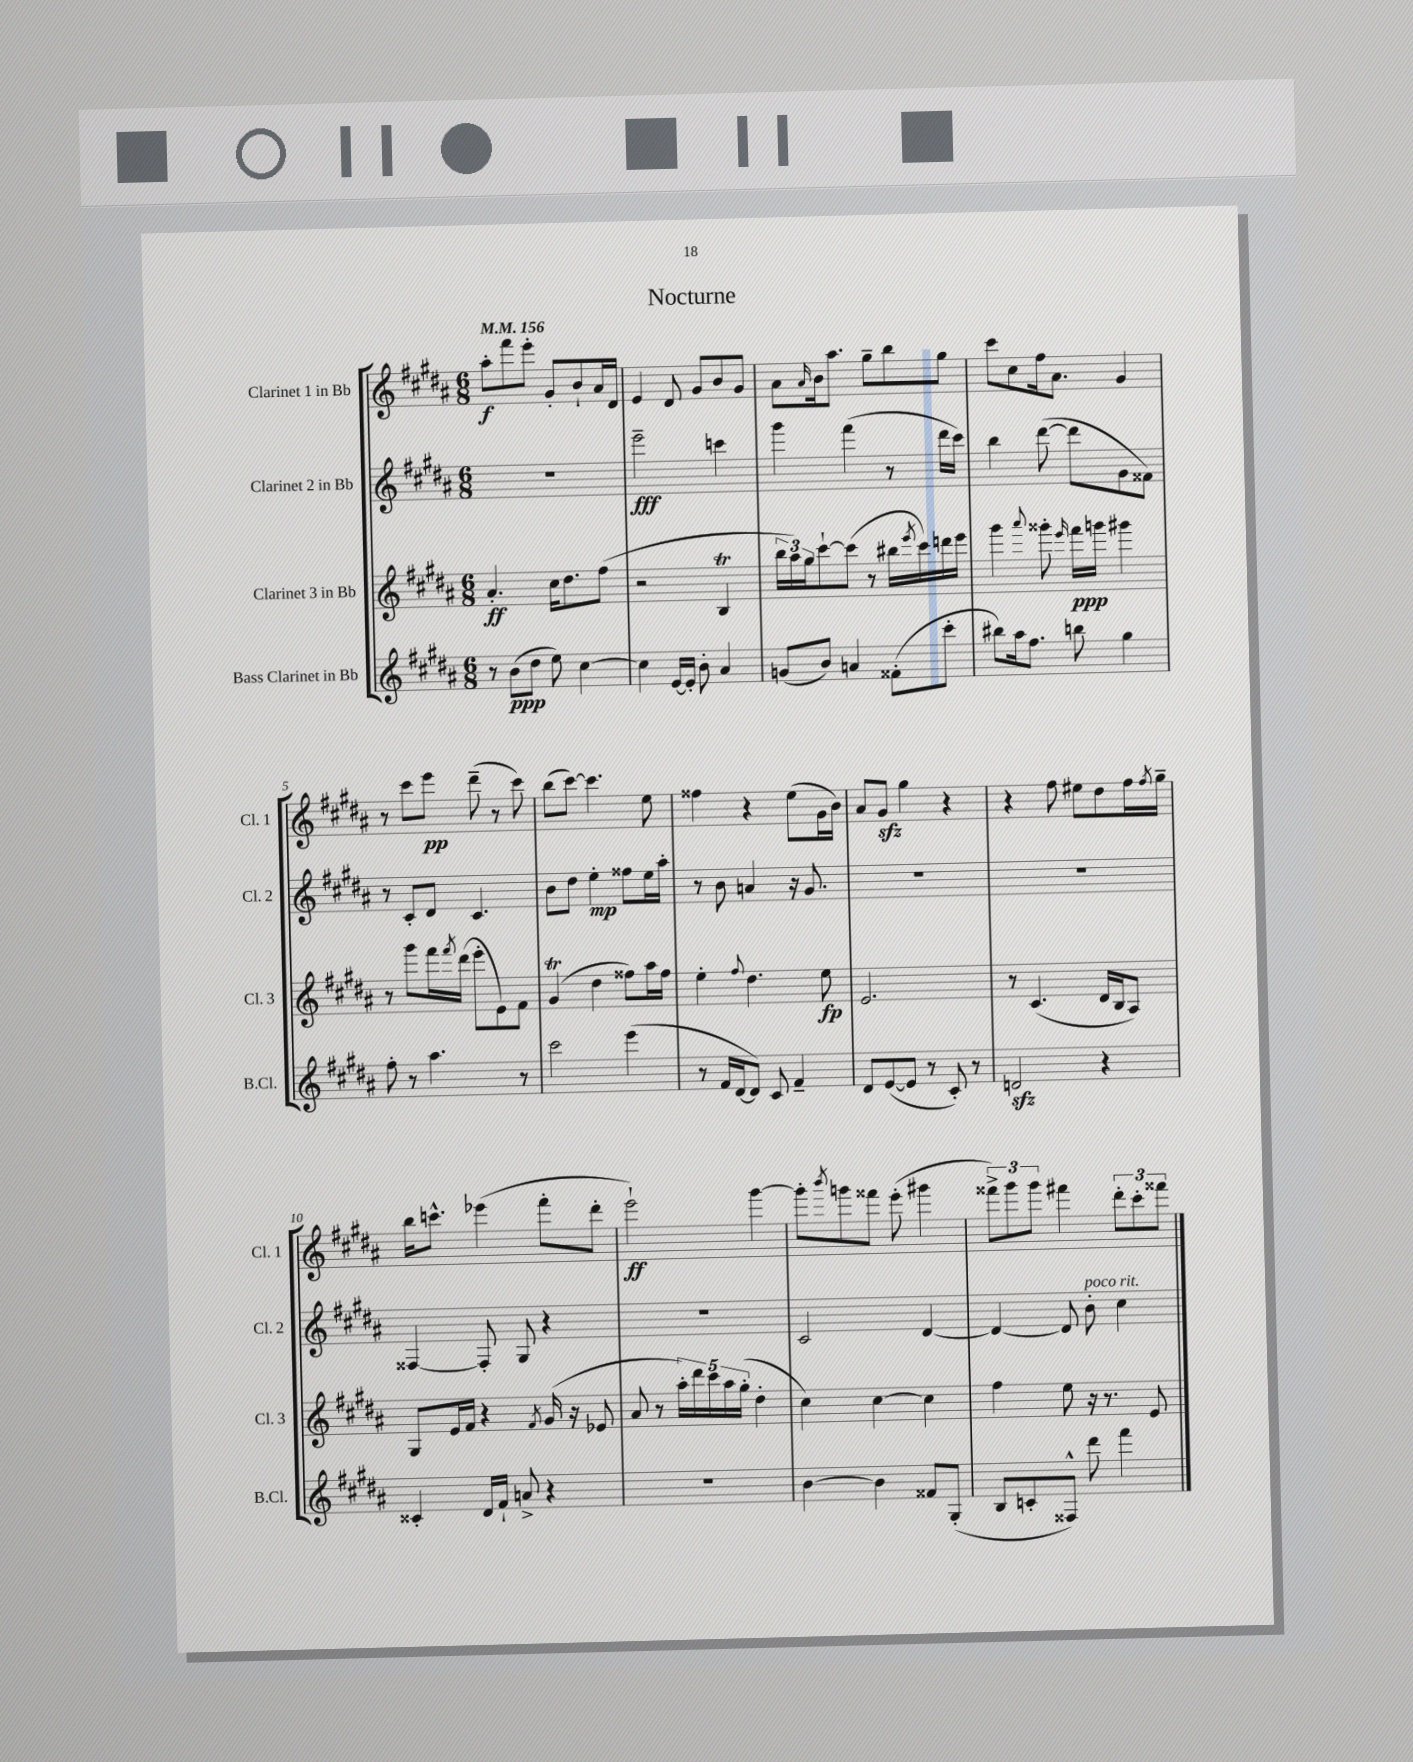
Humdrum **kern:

**kern	**kern	**kern	**kern
*staff4	*staff3	*staff2	*staff1
*clefG2	*clefG2	*clefG2	*clefG2
*k[f#c#g#d#a#]	*k[f#c#g#d#a#]	*k[f#c#g#d#a#]	*k[f#c#g#d#a#]
*M6/8	*M6/8	*M6/8	*M6/8
*MM156	*MM156	*MM156	*MM156
8r	4.a#'	2.r	8aa#'
(8b	.	.	8fff#
8dd#	.	.	8eee'
8ee)	16cc#	.	8g#'
.	8.dd#	.	.
[4cc#	.	.	8b`
.	(8ff#	.	16a#
.	.	.	16d#
=	=	=	=
4cc#]	2r	2eee~	4e
[16e	.	.	8d#
16e']	.	.	.
8b'	.	.	8g#
4a#	4B	4ccc	8b
.	.	.	8g#
=	=	=	=
(8g	24bb	4ggg#	8a#
.	24aa#)	.	.
.	24gg#	.	.
.	.	.	16qqa#
8b)	[8ccc#`	.	16b
.	.	.	8.aa#
4a	(8ccc#]	(4fff#	.
.	8r	.	8gg#~
(8f##'	16bb#	8r	8bb
.	8qeee	.	.
.	16ccc#)	.	.
8ccc#'	16ddd	16ddd#	8gg#
.	16eee	16ccc#)	.
=	=	=	=
8bb#)	4ggg#	4bb	8ccc#
16aa#	.	.	8cc#
8.ff#	.	.	.
.	8qqaaa#	.	.
.	8ggg##'	([8ddd#	16ff#
.	.	.	8.a#
.	16qqeee	.	.
8bb	16fff#	8ddd#]	.
.	16ggg	.	.
4gg#	4ggg#	8g#	4g#
.	.	8f##)	.
=	=	=	=
8ff#'	8r	8r	8r
8r	8ggg#	8c#'	8ccc#
4.aa#	16fff#	8d#	8eee
.	8qfff#	.	.
.	(16ddd#	.	.
.	8eee'	4.c#	(8ddd#~
.	8e)	.	8r
8r	8f#	.	8ccc#)
=	=	=	=
2ccc#	(4g#	8b	(8bb
.	.	8dd#	[8ccc#)
.	4dd#	4ee'	4.ccc#]
(4eee	8ff##)	8ff##	.
.	16aa#	16ee	8ee
.	16ff##	16aa#'	.
=	=	=	=
8r	4ee'	8r	4ff##
16f#	.	8b	.
[16d#	.	.	.
.	8qqff#	.	.
8d#])	4.dd#	4a	4r
8c#	.	.	.
4f#~	.	16r	(8ee
.	.	8.g#	.
.	8ee	.	16g#
.	.	.	16b)
=	=	=	=
8d#	2.e	2.r	8a#
([8e	.	.	8g#
8e]	.	.	4gg#
8r	.	.	.
8c#')	.	.	4r
8r	.	.	.
=	=	=	=
2d	8r	2.r	4r
.	(4.c#	.	.
.	.	.	8ff#
.	.	.	8ee#
4r	16d#	.	8dd#
.	16B	.	.
.	8A#)	.	16ff#
.	.	.	8qff#
.	.	.	16gg#~
=	=	=	=
4c##'	8G#	[4F##	16bb
.	.	.	8.ccc^^
.	16e	.	.
.	16f#	.	.
16d#	4r	8F##']	(4eee-
16f#`	.	.	.
8a^	.	8G#	.
.	8qf#	.	.
4r	(16g#	4r	8fff#'
.	16r	.	.
.	8e-	.	8ddd#'
=	=	=	=
2.r	8a#	2.r	2eee`)
.	8r	.	.
.	20aa#')	.	.
.	20ddd#	.	.
.	20ccc#	.	.
.	20aa#	.	.
.	(20gg#'	.	.
.	4dd#'	.	[4ggg#
=	=	=	=
[4b	4cc#)	2c#	8ggg#']
.	.	.	8qbbb
.	.	.	8ggg
4b]	[4cc#	.	8fff##
.	.	.	(8eee'
8f##	4cc#]	[4d#	4ggg#
(8G#'	.	.	.
=	=	=	=
8B	4ff#	4d#_	12fff##^)
.	.	.	12ggg#
8c'	.	.	.
.	.	.	12ggg#
8F##^^)	8ee	8d#]	4fff#
8ddd#	16r	8b'	.
.	8.r	.	.
4fff#	.	4cc#	12ddd#'
.	.	.	12ccc#'
.	8e	.	.
.	.	.	12fff##
==	==	==	==
*-	*-	*-	*-
